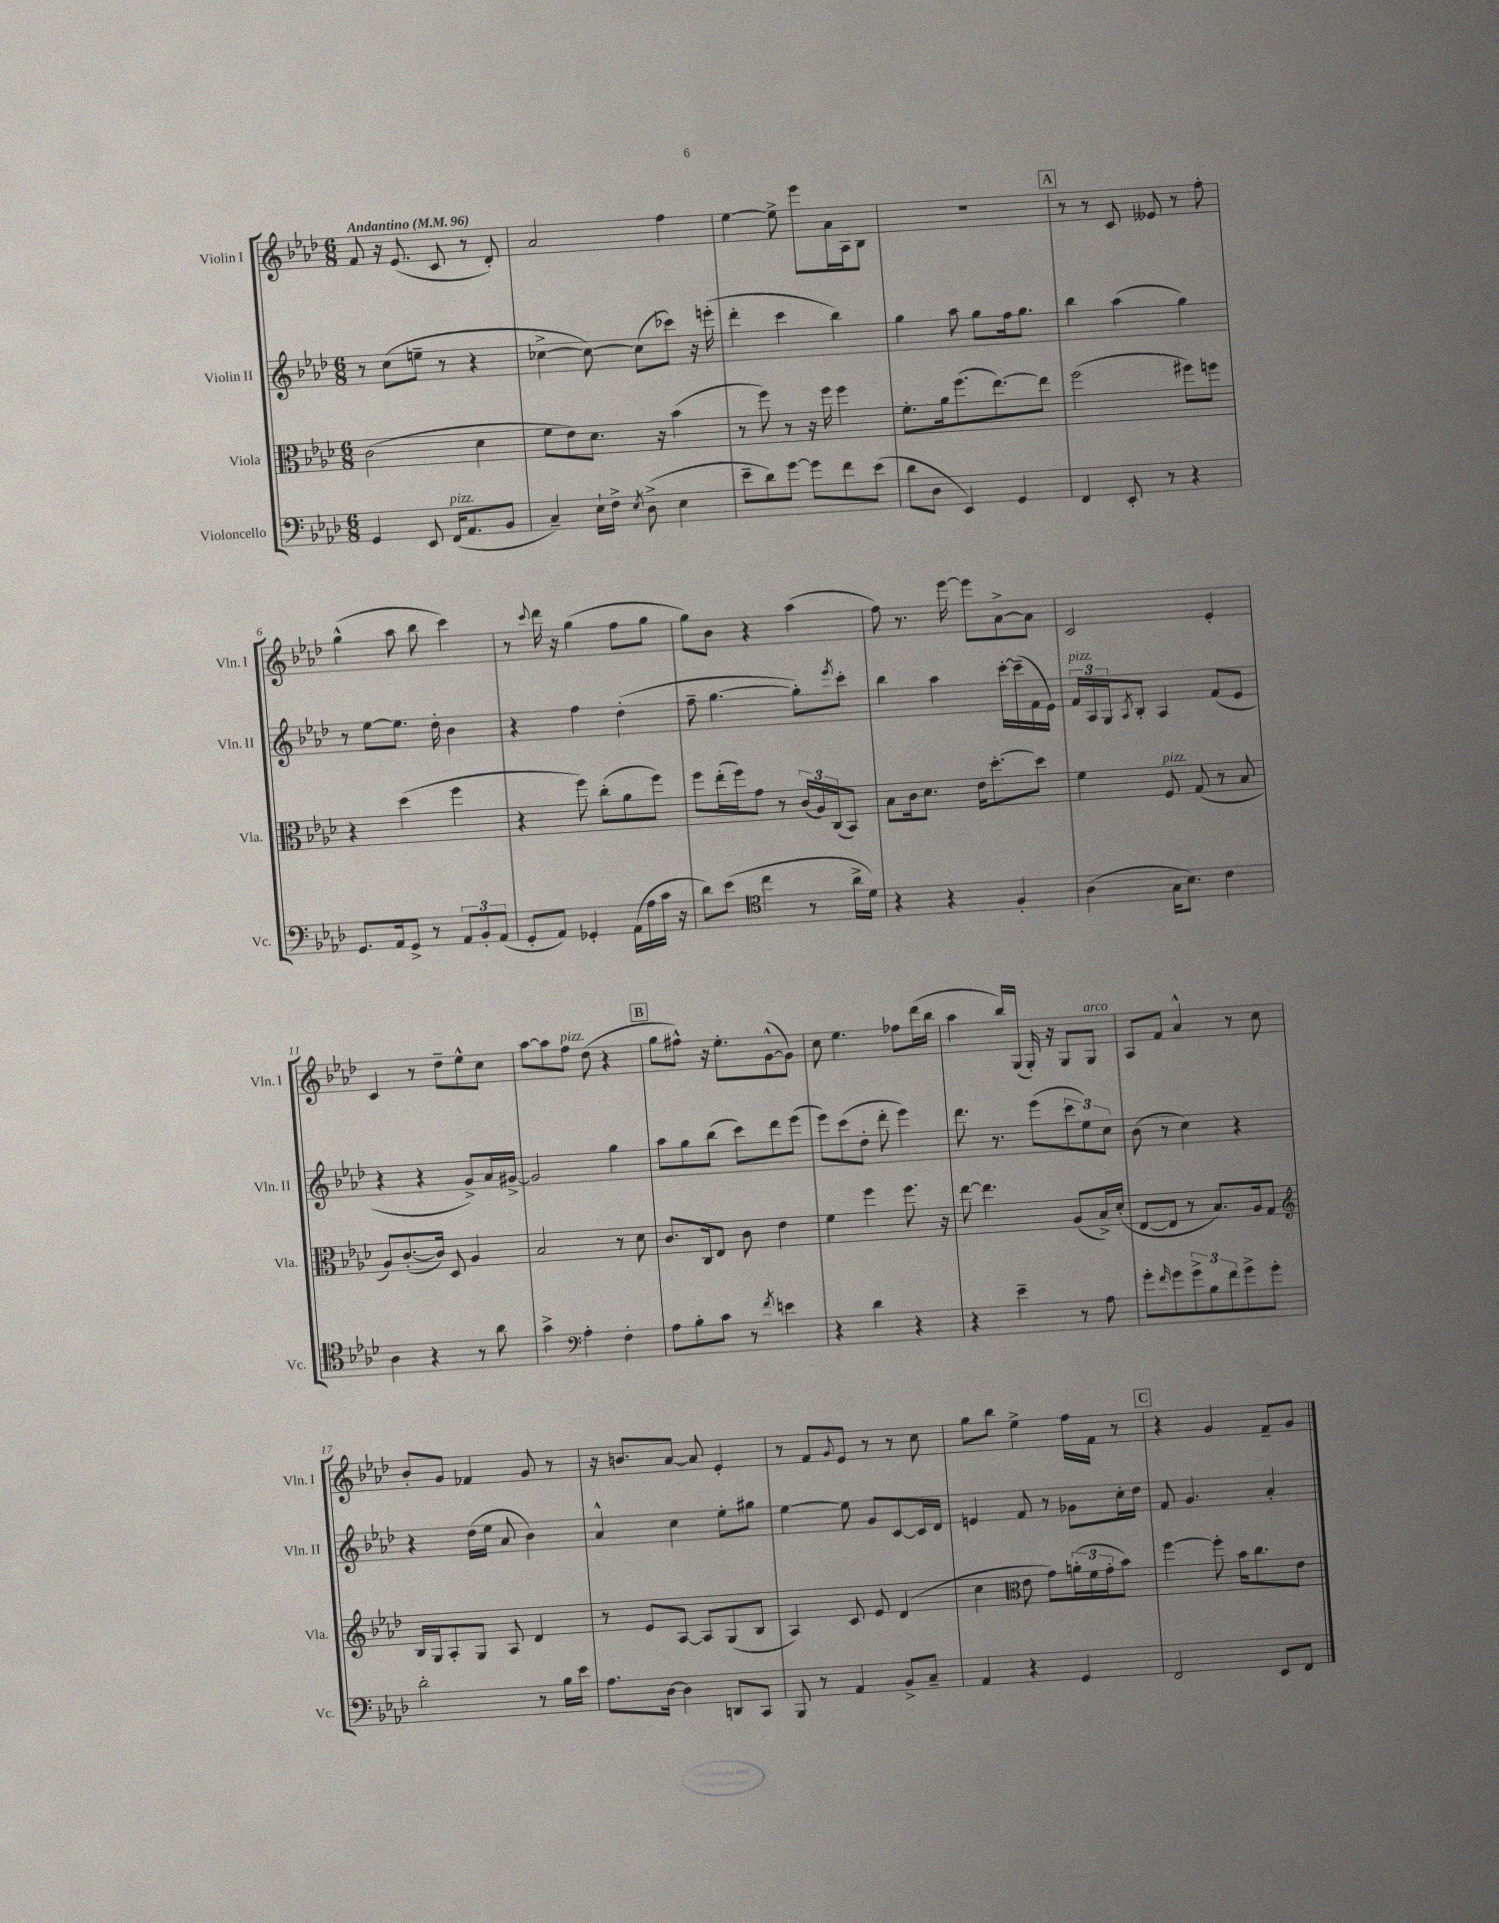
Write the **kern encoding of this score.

**kern	**kern	**kern	**kern
*staff4	*staff3	*staff2	*staff1
*clefF4	*clefC3	*clefG2	*clefG2
*k[b-e-a-d-]	*k[b-e-a-d-]	*k[b-e-a-d-]	*k[b-e-a-d-]
*M6/8	*M6/8	*M6/8	*M6/8
*MM96	*MM96	*MM96	*MM96
4GG/	(2c\	8r	8f/
.	.	(8cc\L	16r
.	.	.	(8.e-/
8EE-/	.	8ee~\J	.
(16FF/LK	.	8r	8c/
8.AA-/	.	.	.
.	4d-\	4r	8r
8BB-/J	.	.	8d-'/)
=	=	=	=
4C~/)	8f\L	[4cc-^\	2a-/
.	8e-\)	.	.
16E-`\LL	8.d-\J	8cc-\_)	.
16F^\JJ	.	.	.
8qE-/	.	.	.
(8D-^\	.	(8cc-\]L	.
.	16r	.	.
4E-\	(4b-\	8ccc-\J)	4ff\
.	.	16r	.
.	.	(16eee'\	.
=	=	=	=
8e-~\L	8r	4ddd-'\	[4ee-\
8d-\)	8ff\)	.	.
[8g\J	8r	4ccc\	8ee-^\]
8g\]L	16r	.	8eee-\L
.	16ff\	.	.
8f\	4ff\	4bb-\)	16a-\L
.	.	.	16A-\J
(8e-\J	.	.	8B-\J
=	=	=	=
8d-\L	8.f'\L	4gg\	2.r
8D-\J	.	.	.
.	16a-\k	.	.
4EE-/)	(8.ff\	8aa-\	.
.	.	8gg\L	.
.	[8.ee-\)	.	.
4GG/	.	16ff\k	.
.	.	8.gg\J	.
.	8ee-\]J	.	.
=	=	=	=
4FF/	(2ff\	4bb-\	8r
.	.	.	8r
8EE-'/	.	(4aa-\	8c/
8r	.	.	8e--/
4r	8ff#\L)	4gg\)	8r
.	8ff\J	.	8ff'\
=	=	=	=
8.GG/L	4r	8r	(4gg^^\
.	.	[8ee-\L	.
16AA-/k	.	.	.
8GG^/J	(4dd-\	8.ee-\]J	8aa-\
8r	.	.	8bb-\
.	.	16dd-'\	.
12AA-/L	4ff\	4b-\	4ccc\)
12BB-'/	.	.	.
(12AA-/J	.	.	.
=	=	=	=
8GG'/L	4r	4r	8r
.	.	.	8qqccc/
8AA-/J)	.	.	16ddd-\
.	.	.	16r
4GG-'/	8ff\)	4ff\	(4gg\
.	(8cc'\L	.	.
(16AA-\LL	8a-\	(4dd-'\	8ff\L
16A-\	.	.	.
16c\JJ	8ff\J)	.	8gg\J
16r	.	.	.
=	=	=	=
8d-\L)	8ff\L	8ff~\	8gg\L)
(8e-\J	(16ee-'\L	[4.gg\	8b-\J
.	16ff\J)	.	.
*clefC4	*	*	*
4cc\	8g\J	.	4r
.	8r	.	.
8r	(24c/LL	8gg'\]L)	(4aa-\
.	24A-/)	.	.
.	(24C/J	.	.
.	.	8qeee-/	.
16a-^\LL	8BB-/J)	8ccc'\J	.
16d-\JJ)	.	.	.
=	=	=	=
4r	8B-\L	4bb-\	8ff\)
.	16c\k	.	8.r
.	8.d-\J	.	.
4r	.	4aa-\	.
.	.	.	[16eee-\
.	16e-\LK	.	8eee-\]L
.	[8.dd-'\	.	.
4F'/	.	[16ccc'\LL	[8a-^\
.	.	(16ccc~\]	.
.	8dd-\]J	16f\	8a-\]J
.	.	16e-\JJ)	.
=	=	=	=
(4A-\	4f\	24f/LL	2c/
.	.	24A-/	.
.	.	24G/J	.
.	.	8qA-/	.
.	.	8B-'/J	.
16G\LK	8F/	4A-/	.
8.B-\J)	.	.	.
.	(8G/	.	.
4c\	8r	(8f/L	4e-'/
.	8B-/	8e-/J	.
=	=	=	=
4A-\	8A-/L)	4r	4c/
.	([8.c'/	.	.
4r	.	4r	8r
.	16c/]Jk)	.	.
.	8D-/	.	8dd-~\L
8r	4A-/	8g^/L)	8ee-^^\
8a-\	.	16a-/L	8cc\J
.	.	[16g#^/JJ	.
=	=	=	=
4g^\	2B-/	2g#/]	[8aa-\L
.	.	.	8aa-\]
*clefF4	*	*	*
4A-'\	.	.	8ff\J
.	.	.	(8dd-\
4F'\	8r	4gg\	4r
.	8d-\	.	.
=	=	=	=
8A-\L	8.c/L	8aa-\L	8gg\L
8B-'\	.	8gg\	8ff#^^\J)
.	16C/k	.	.
8c\J	8E-/J	(8bb-\J	16r
.	.	.	8.ee-'\L
8r	8c\	8ccc\L)	.
8qf/	.	.	.
4e\	4e-\	8ddd-\	([8g^^\
.	.	(8eee-\J	8g\]J)
=	=	=	=
4r	4f\	8eee-\L)	8cc\
.	.	(8ccc\	4.ee-\
4d-\	4ff\	8dd-'\J	.
.	.	8ddd-'\	.
4r	8.ff\	4eee-\)	8ff-\L
.	.	.	(16ddd-\L
.	16r	.	16bb-\JJ
=	=	=	=
4r	[8ee-\	8.ddd-\	4aa-\
.	4.ee-\]	.	.
.	.	8.r	.
4e-~\	.	.	16bb-/LL)
.	.	.	(16G/JJ
.	.	(8eee-\L	16G'/)
.	.	.	16r
8r	(8A-/L	12ccc\	8G/L
.	.	12ee-\)	.
8A-\	16B-^/L)	.	8G/J
.	.	12cc\J	.
.	(16d-'/JJ	.	.
=	=	=	=
8g'\L	[8E-/L	(8b-\	8A-/L
16qqf/	.	.	.
8g\	8E-/]J	8r	8f/J
12g^\	8r	4cc\)	4a-^^/
12B-\	.	.	.
.	8.B-/L)	.	.
12f\	.	.	.
8g^\	.	4r	8r
.	16A-/k	.	.
8g'\J	8G/J	.	8cc\
=	=	=	=
*	*clefG2	*	*
2d-'\	16B-/LL	4r	8b-'/L
.	16G/J	.	.
.	8A-'/	.	8g/J
.	8G/J	(16dd-\LL	4f-/
.	.	16ee-\JJ	.
.	8A-/	8a-/	.
8r	4d-/	4b-\)	8g/
16B-\LL	.	.	8r
16e-\JJ	.	.	.
=	=	=	=
8.A-\L	8r	4a-^^/	16r
.	.	.	8.b/L
.	8e-/L	.	.
[16D-\Jk	.	.	.
4D-\]	[8A-/J	4cc\	[8a-/J
.	8A-/]L	.	8a-/]
8DD/L	(8G/	8ee-'\L	4e-'/
8CC/J	8B-/J	8gg#\J	.
=	=	=	=
8BBB-/	4A-/)	[4ee-\	8r
8r	.	.	8f/L
.	.	.	8qqg/
4AA-/	8c/	8ee-\]	8e-/J
.	8e-/	8g/L	8r
8BB-^/L	(4d-/	[8c/	8r
8C~/J	.	16c/]L	8cc\
.	.	16d-/JJ	.
=	=	=	=
4AA-/	4cc\	4e/	8gg\L
.	.	.	8bb-\J
*	*clefC3	*	*
4r	8e-\	8f/	4ee-^\
.	8g\L)	8r	.
4GG/	(24a'\L	8g-\L	16ff\LL
.	24f\	.	.
.	.	.	16f\JJ
.	24g'\J	.	.
.	8b-\J)	16cc'\L	8r
.	.	16dd-\JJ	.
=	=	=	=
2FF/	[4ff\	8f/	4r
.	.	4.g/	.
.	8ff'\]	.	4g/
.	16b-\LK	.	.
.	8.cc\	.	.
8EE-/L	.	4a-'/	8f~/L
8FF/J	8e-\J	.	8g/J
==	==	==	==
*-	*-	*-	*-
